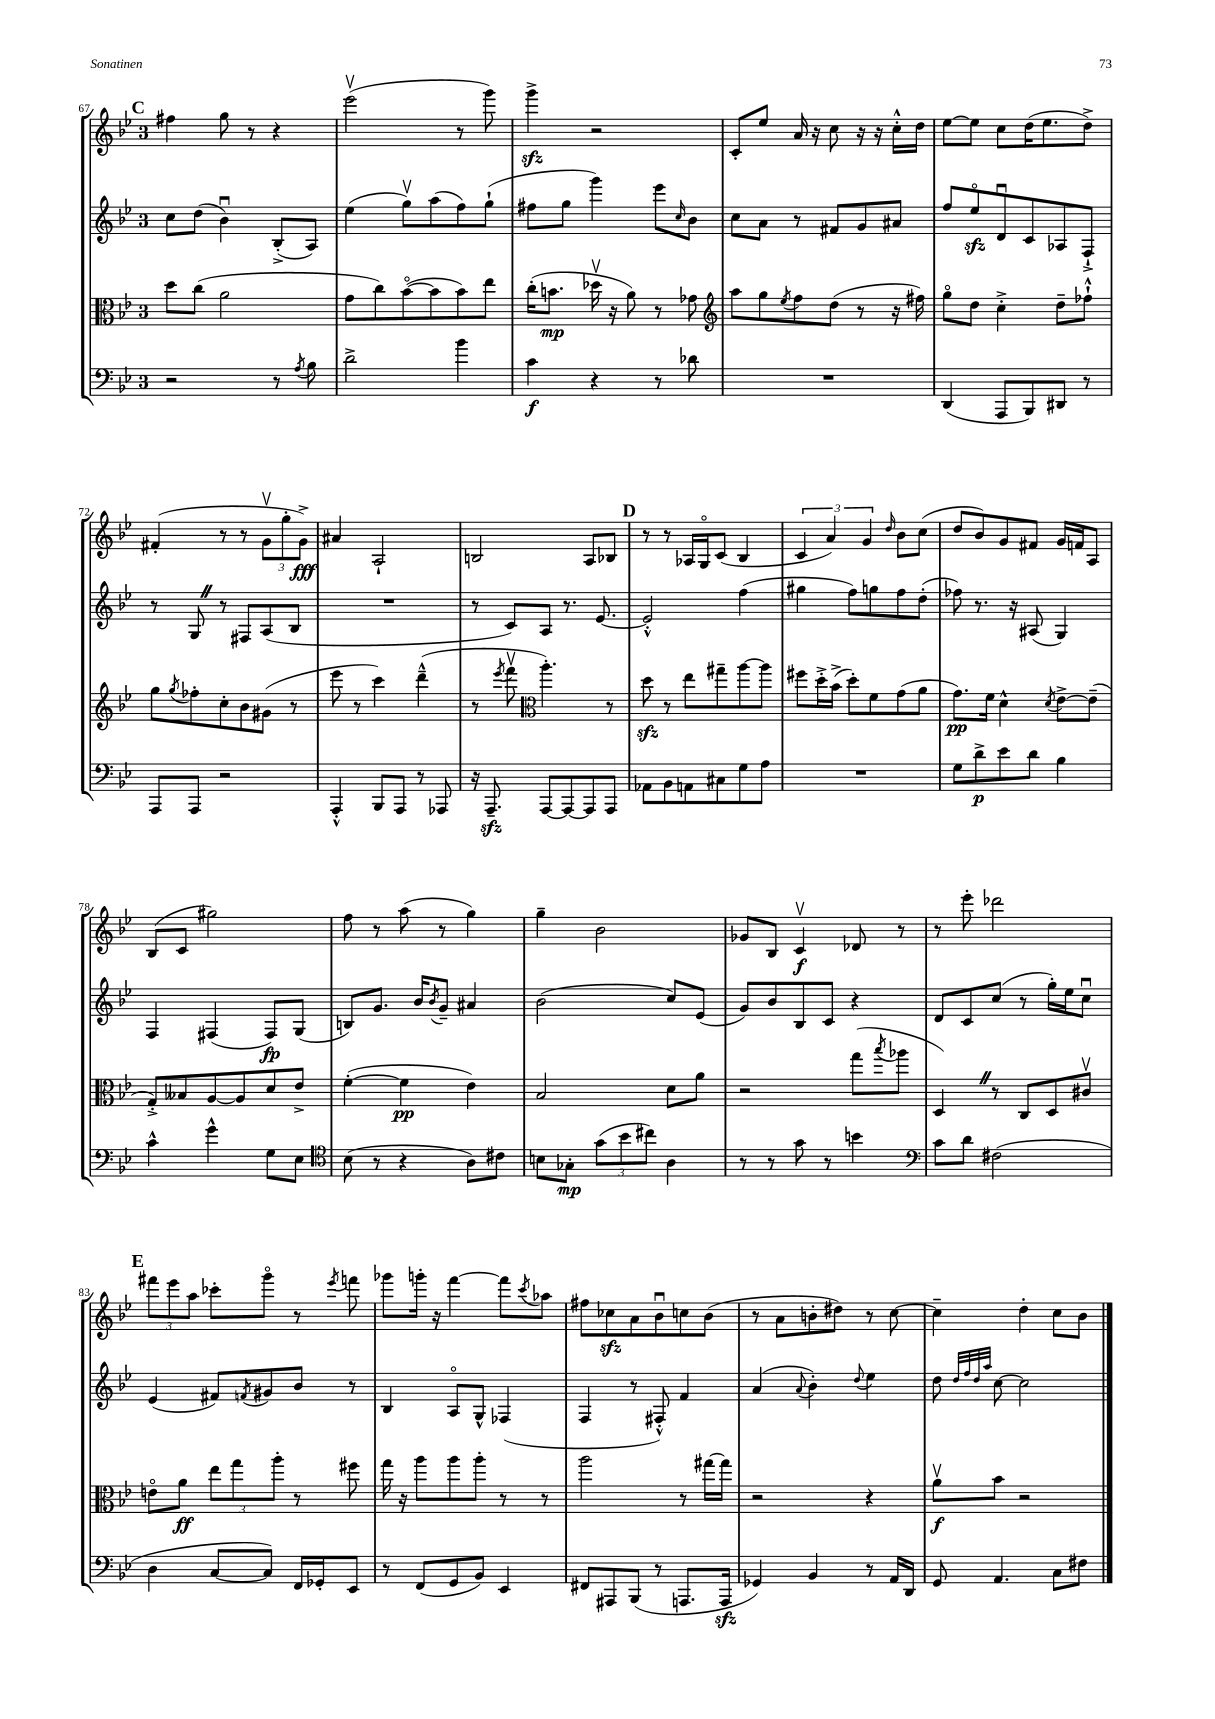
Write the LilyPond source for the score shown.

<<
\new StaffGroup <<
\new Staff = "s0" {
    \clef treble \key bes \major \once \override Staff.TimeSignature.style = #'single-digit \time 3/4
    \mark \markup { \bold "C" } fis''4 g''8 r8 r4 |
    ees'''2\upbow( r8 g'''8) |
    g'''4->\sfz r2 |
    c'8-. ees''8 a'16 r16 c''8 r16 r16 c''16-.-^ d''16 |
    ees''8~ ees''8 c''8 d''16( ees''8. d''8->) |
    fis'4-.( r8 r8 \tuplet 3/2 { g'8\upbow g''8-. g'8->\fff) } |
    ais'4 a2-! |
    b2 a8 bes8 |
    \mark \markup { \bold "D" } r8 r8 aes16 g16\flageolet c'8( bes4 |
    \tuplet 3/2 { c'4 a'4) g'4 } \grace { d''16 } bes'8 c''8( |
    d''8 bes'8) g'8 fis'8 g'16 f'16 a8 |
    bes8( c'8 gis''2) |
    f''8 r8 a''8( r8 g''4) |
    g''4-- bes'2 |
    ges'8 bes8 c'4\upbow\f des'8 r8 |
    r8 ees'''8-. des'''2 |
    \mark \markup { \bold "E" } \tuplet 3/2 { fis'''8 ees'''8 a''8 } ces'''8-. g'''8\flageolet r8 \acciaccatura { ees'''8 } f'''8 |
    ges'''8 g'''16-. r16 f'''4~ f'''8 \acciaccatura { c'''8 } aes''8 |
    fis''8 ces''8\sfz a'8 bes'8\downbow c''8 bes'8( |
    r8 a'8 b'8-. dis''8) r8 c''8~ |
    c''4-- d''4-. c''8 bes'8 \bar "|." |
}
\new Staff = "s1" {
    \clef treble \key bes \major \once \override Staff.TimeSignature.style = #'single-digit \time 3/4
    \mark \markup { \bold "C" } c''8 d''8( bes'4\downbow) bes8-.->( a8) |
    ees''4( g''8\upbow) a''8( f''8) g''8-!( |
    fis''8 g''8 g'''4) ees'''8 \grace { c''16 } bes'8 |
    c''8 a'8 r8 fis'8 g'8 ais'8 |
    f''8 ees''8\flageolet\sfz d'8\downbow c'8 aes8 f8-!-> |
    r8 g8 \once \override BreathingSign.text = \markup { \musicglyph "scripts.caesura.straight" } \breathe r8 fis8 a8( bes8 |
    R2. |
    r8 c'8) a8 r8. ees'8.~ |
    \mark \markup { \bold "D" } ees'2-.-^ f''4( |
    gis''4 f''8) g''8 f''8 d''8-.( |
    fes''8) r8. r16 ais8( g4) |
    f4 fis4( fis8\fp) g8( |
    b8) g'8. bes'16 \acciaccatura { bes'8 } g'8-- ais'4 |
    bes'2( c''8) ees'8( |
    g'8) bes'8 bes8 c'8 r4 |
    d'8 c'8 c''8( r8 g''16-.) ees''16 c''8\downbow |
    \mark \markup { \bold "E" } ees'4( fis'8) \acciaccatura { f'8 } gis'8 bes'8 r8 |
    bes4 a8\flageolet g8-^ fes4( |
    f4 r8 fis8-.-^) f'4 |
    a'4( \appoggiatura { a'8 } bes'4-.) \appoggiatura { d''8 } ees''4 |
    d''8 \grace { d''32 f''32 d''32 a''32 } c''8~ c''2 \bar "|." |
}
\new Staff = "s2" {
    \clef alto \key bes \major \once \override Staff.TimeSignature.style = #'single-digit \time 3/4
    \mark \markup { \bold "C" } d''8 c''8( a'2 |
    g'8 c''8) bes'8~\flageolet( bes'8 bes'8) ees''8 |
    c''16-.( b'8.\mp des''16\upbow r16 a'8) r8 ges'8 |
    \clef treble a''8 g''8 \acciaccatura { ees''8 } f''8 d''8( r8 r16 fis''16) |
    g''8\flageolet d''8 c''4-.-> d''8-- fes''8-!-^ |
    g''8 \acciaccatura { g''8 } fes''8-. c''8-. bes'8 gis'8( r8 |
    ees'''8 r8 c'''4) d'''4---^( |
    r8 \acciaccatura { ees'''8 } f'''8\upbow \clef alto a''4.-.) r8 |
    \mark \markup { \bold "D" } d''8\sfz r8 ees''8 gis''8-- a''8~ a''8 |
    fis''8 d''16-.-> bes'16->( d''8-.) f'8 g'8( a'8 |
    g'8.\pp) f'16 d'4-^ \acciaccatura { d'8 } ees'8~-> ees'8--( |
    g8-.->) beses8 a8~ a8 d'8 ees'8-> |
    f'4~-.( f'4\pp ees'4) |
    bes2 d'8 a'8 |
    r2 g''8( \acciaccatura { bes''8 } aes''8 |
    d4) \once \override BreathingSign.text = \markup { \musicglyph "scripts.caesura.straight" } \breathe r8 c8 d8 cis'8\upbow |
    \mark \markup { \bold "E" } e'8\flageolet a'8\ff \tuplet 3/2 { ees''8 g''8 a''8-. } r8 fis''8 |
    g''16 r16 a''8 a''8 a''8-. r8 r8 |
    a''2 r8 gis''16~ gis''16 |
    r2 r4 |
    a'8\upbow\f bes'8 r2 \bar "|." |
}
\new Staff = "s3" {
    \clef bass \key bes \major \once \override Staff.TimeSignature.style = #'single-digit \time 3/4
    \mark \markup { \bold "C" } r2 r8 \acciaccatura { a8 } bes8 |
    d'2-> bes'4 |
    c'4\f r4 r8 des'8 |
    R2. |
    d,4( a,,8 bes,,8) dis,8 r8 |
    a,,8 a,,8 r2 |
    a,,4-.-^ bes,,8 a,,8 r8 aes,,8 |
    r16 a,,8.--\sfz a,,8~ a,,8~ a,,8 a,,8 |
    \mark \markup { \bold "D" } aes,8 bes,8 a,8 cis8 g8 a8 |
    R2. |
    g8 d'8->\p ees'8 d'8 bes4 |
    c'4-^ g'4-^ g8 ees8 |
    \clef tenor bes8( r8 r4 a8) cis'8 |
    b8 ges8-.\mp \tuplet 3/2 { g'8( bes'8 cis''8) } a4 |
    r8 r8 g'8 r8 b'4 |
    \clef bass c'8 d'8 fis2( |
    \mark \markup { \bold "E" } d4 c8~ c8) f,16 ges,16-. ees,8 |
    r8 f,8( g,8 bes,8) ees,4 |
    fis,8 ais,,8 bes,,8( r8 a,,8. a,,16\sfz |
    ges,4) bes,4 r8 a,16 d,16 |
    g,8 a,4. c8 fis8 \bar "|." |
}
>>
>>
\layout { \context { \Score currentBarNumber = #67 } }
